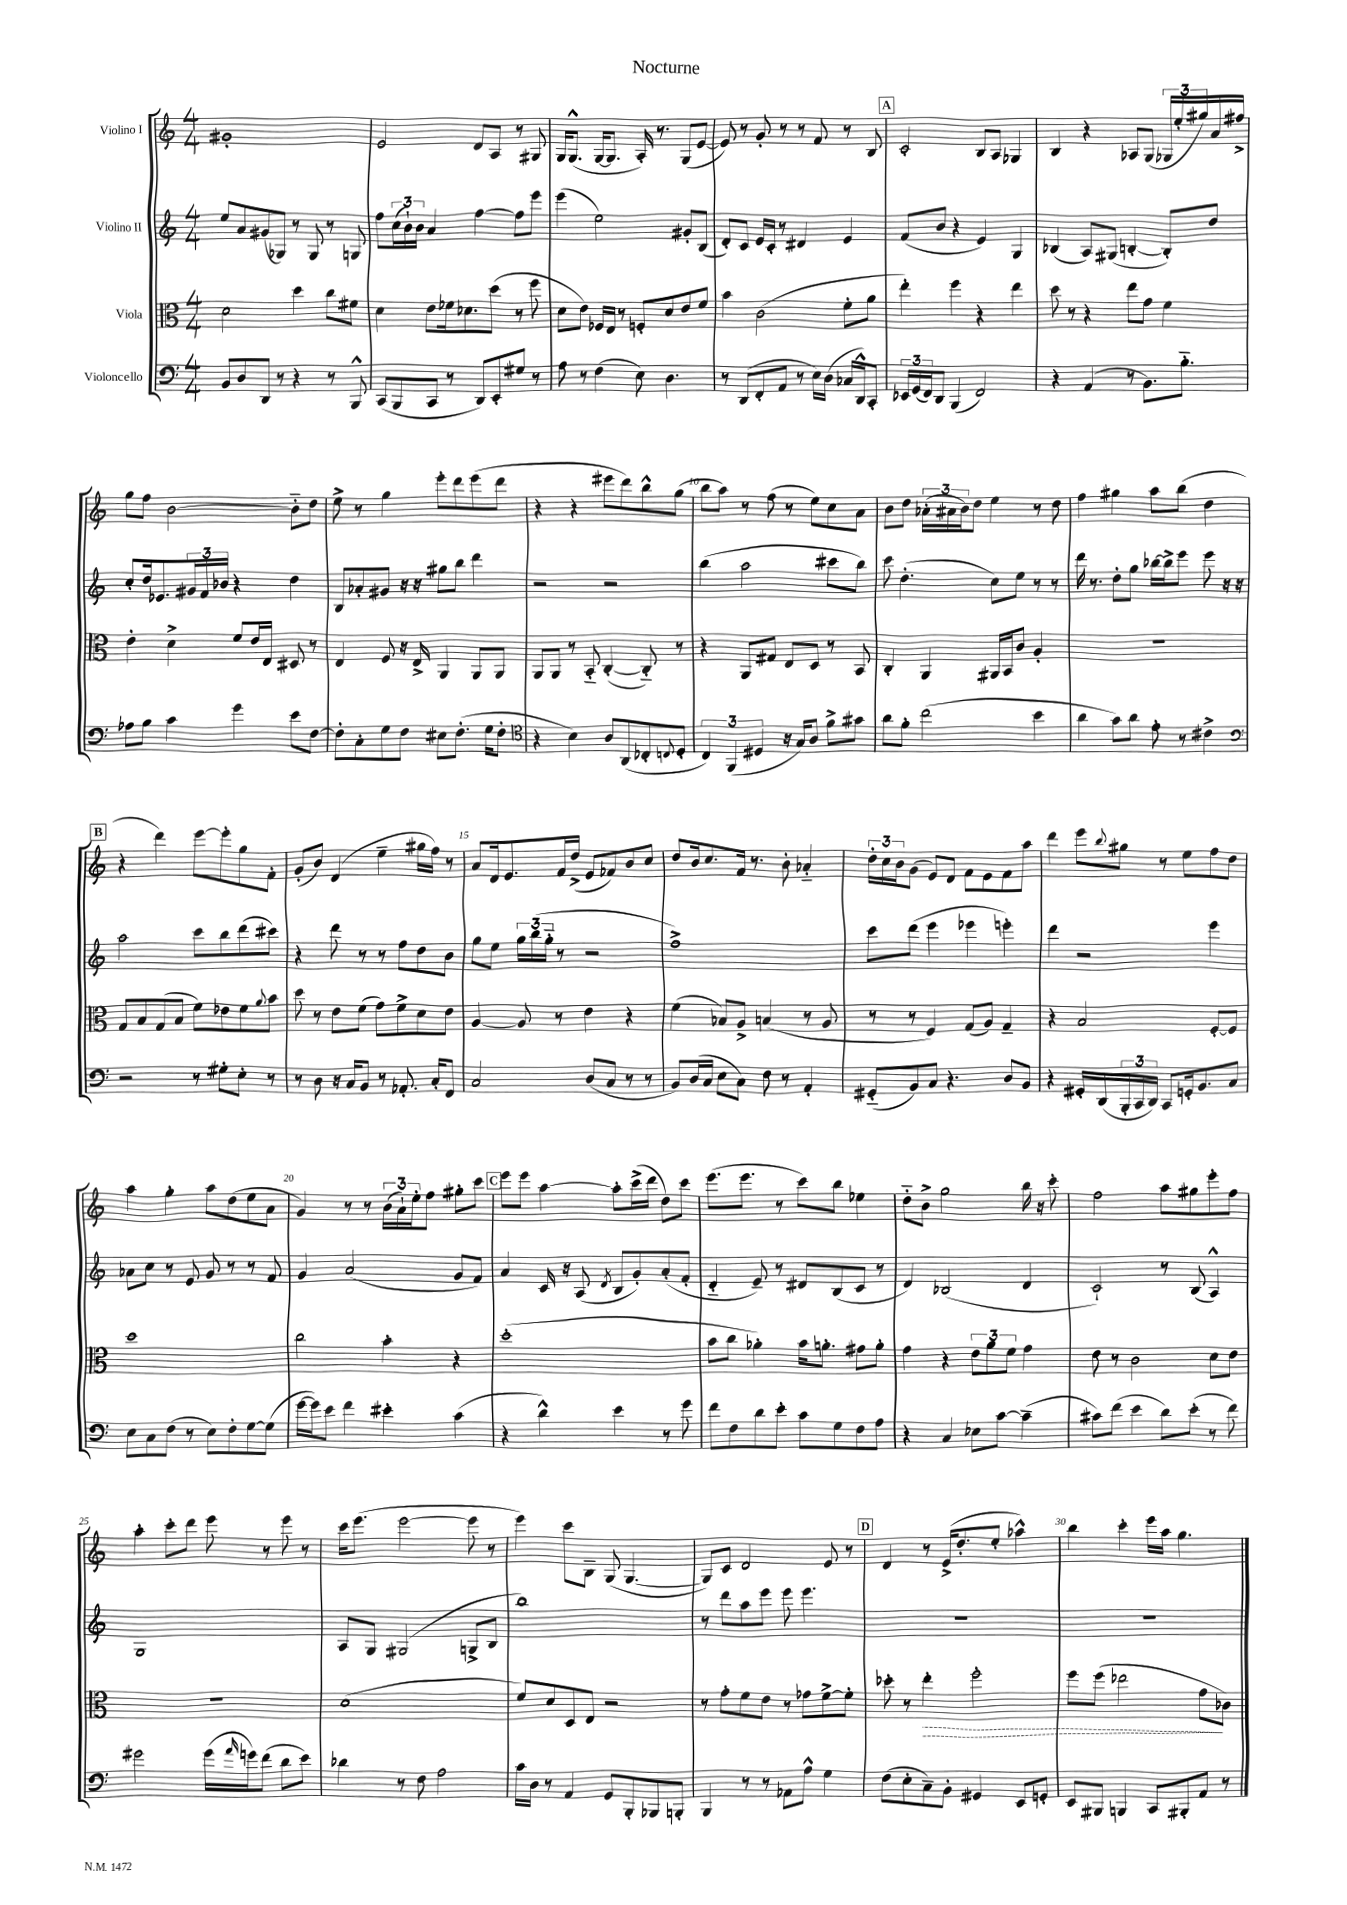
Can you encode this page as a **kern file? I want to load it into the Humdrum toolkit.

**kern	**kern	**dynam	**kern	**kern
*part4	*part3	*part3	*part2	*part1
*staff4	*staff3	*staff3	*staff2	*staff1
*I"Violoncello	*I"Viola	*	*I"Violino II	*I"Violino I
*clefF4	*clefC3	*	*clefG2	*clefG2
*k[]	*k[]	*	*k[]	*k[]
*M4/4	*M4/4	*	*M4/4	*M4/4
=1	=1	=1	=1	=1
8BB/L	2d\	.	8ee/L	1g#X'
8D/	.	.	8a/	.
8DD/J	.	.	(8g#X/	.
8r	.	.	8G-X/J)	.
4r	4dd\	.	8r	.
.	.	.	8G-/	.
8r	8cc\L	.	8r	.
8BBB^^/	8f#X\J	.	8Gn/	.
=2	=2	=2	=2	=2
(8CC/L	4d\	.	8ff\L	2e/
8BBB/	.	.	(24cc\L	.
.	.	.	24b`\)	.
.	.	.	24b\JJ	.
8CC/J	8e\L	.	4a/	.
8r	16f-X\k	.	.	.
.	8.d-X\	.	.	.
8DD/L)	.	.	[4ff\	8d/L
8EE'/	(8dd\J	.	.	8A/J
8G#X/J	8r	.	8ff\L]	8r
8r	8ff\	.	8eee\J	8G#X/
=3	=3	=3	=3	=3
8A\	8d\L	.	(4eee\	16G/KL
.	.	.	.	(8.G^^/J
8r	8e\J)	.	.	.
(4F\	16F-X/LL	.	2ee\)	[16G/KL
.	16E/JJ	.	.	8.G/J]
.	8r	.	.	.
8E\)	8Fn'/L	.	.	16A'/)
.	.	.	.	8.r
4.D\	8d/	.	.	.
.	8e/	.	8g#X'/L	(8G/L
.	8f/J	.	(8B/J	[8e/J
=4	=4	=4	=4	=4
8r	4b\	.	8d'/L)	8e/])
(8DD/L	.	.	8c/J	8r
8FF'/	(2c\	.	16e/LL	8g'/
.	.	.	16c'/JJ	.
8AA/J	.	.	8r	8r
8r	.	.	4d#X/	8r
16E\LL)	.	.	.	8f/
(16D\JJ	.	.	.	.
16C-X/LL	8f'\L	.	4e/	8r
16DD^^/J)	.	.	.	.
8CC'/J	8a\J	.	.	8B/
!!LO:REH:place=s1:t=A
=5	=5	=5	=5	=5
24EE-X/LL	4ee'\)	.	(8f/L	2c'/
(24GG/	.	.	.	.
24FF/J)	.	.	.	.
8DD/J	.	.	8b/J	.
(4BBB/	4ff\	.	4r	.
2FF/)	4r	.	4e/)	8B/L
.	.	.	.	8A/J
.	4ee\	.	4G/	4G-X/
=6	=6	=6	=6	=6
4r	8dd\	.	(4B-X/	4B/
.	8r	.	.	.
(4AA/	4r	.	8A/L)	4r
.	.	.	(8G#X/J	.
8r	8ee\L	.	[4Bn'/	8A-X/L
8.BB\L)	8g\J	.	.	(8G/J
.	4f\	.	8B'/L])	24G-X/LL
.	.	.	.	24ee'/
8.B\J	.	.	.	.
.	.	.	.	24gg#X/)
.	.	.	8dd/J	16a/
.	.	.	.	16ff#X^/JJ
!!LO:LB:g=z
=7	=7	=7	=7	=7
8A-X\L	4e'\	.	8cc'/L	8gg\L
8B\J	.	.	16dd/k	8ff\J
.	.	.	8.e-X/	.
4c\	4d^\	.	.	[2b\
.	.	.	24g#X/L	.
.	.	.	24f/	.
.	.	.	24b-X/JJ	.
4g\	8f/L	.	4r	.
.	16e/L	.	.	.
.	16E/JJ	.	.	.
8e\L	8D#X/	.	4dd\	8b\L]
[8F\J	8r	.	.	8dd\J
=8	=8	=8	=8	=8
8F'\L]	4E/	.	8B/L	8ee^\
8C'\	.	.	8a-X'/	8r
8G\	8F/	.	8g#X/J	4gg\
8F\J	16r	.	16r	.
.	16E^/	.	16r	.
8E#X\L	4AA/	.	8gg#X\L	8eee'\L
(8.F'\J	.	.	8bb\J	8ddd\
.	8AA/L	.	4ddd\	(8eee\
16G\KL	.	.	.	.
8F'\J	8AA/J	.	.	8ddd\J
=9	=9	=9	=9	=9
*clefC4	*	*	*	*
4r	8AA/L	.	2r	4r
.	8AA/J	.	.	.
4B\)	8r	.	.	4r
.	8BB/	.	.	.
8A/L	([4C'/	.	2r	8eee#X\L
(8AA/	.	.	.	8ddd\)
8C-X'/	8C/])	.	.	8bb^^\
8qqCn/	.	.	.	.
8D'/J	8r	.	.	(8gg\J
=10	=10	=10	=10	=10
6C/)	4r	.	(4bb\	8bb\L
.	.	.	.	8aa\J)
(6FF/	.	.	.	.
.	8AA/L	.	2aa\	8r
6D#X/	.	.	.	.
.	8G#X/J	.	.	(8ff\
16r	8E/L	.	.	8r
16G/KL)	.	.	.	.
8A/J	8D/J	.	.	8ee\L)
8f^\L	8r	.	8ccc#X\L	8cc\
8g#X\J	8BB/	.	8bb\J)	8a\J
=11	=11	=11	=11	=11
8a\L	4C'/	.	8ccc\	8b\L
8f'\J	.	.	(4.dd'\	8dd\J
(2cc\	4AA/	.	.	(24a-X'\LL
.	.	.	.	24a#X\
.	.	.	.	24b\J)
.	.	.	.	8dd\J
.	16AA#X/LL	.	8cc\L)	4ee\
.	16BB/J	.	.	.
.	8c/J	.	8ee\J	.
4b\	4A'/	.	8r	8r
.	.	.	8r	8dd\
=12	=12	=12	=12	=12
4a\	1r	.	16ddd\	4ff\
.	.	.	8.r	.
8g\L)	.	.	8dd'\L	4gg#X\
8a\J	.	.	8gg\J	.
8e'\	.	.	[16bb-X\LL	8aa\L
.	.	.	16bb-^\J]	.
8r	.	.	8eee\J	(8bb\J
4c#X^\	.	.	8eee\	4dd\
.	.	.	16r	.
.	.	.	16r	.
!!LO:LB:g=z
!!LO:REH:place=s1:t=B
=13	=13	=13	=13	=13
*clefF4	*	*	*	*
2r	8G/L	.	2aa\	4r
.	8B/	.	.	.
.	(8G/	.	.	4ddd\)
.	8B/J	.	.	.
8r	8f\L)	.	8ccc\L	[8eee\L
8G#X'\L	8e-X\	.	8bb\	8eee'\]
8E'\J	8f\	.	(8ddd\	8gg\
.	8qqa/	.	.	.
8r	8b\J	.	8ccc#X\J)	8f'\J
=14	=14	=14	=14	=14
8r	8dd\	.	4r	(8g'/L
8D\	8r	.	.	8b/J)
16r	8e\L	.	8ddd\	(4d/
16C/KL	.	.	.	.
8BB/J	(8f\J	.	8r	.
8r	8g\L)	.	8r	4ee~\
8.AA-X'/	8f^\	.	8ff\L	.
.	8d\	.	8dd\	16gg#X\LL
16C'/KL	.	.	.	16ff\JJ)
8FF/J	8e\J	.	8b\J	8r
=15	=15	=15	=15	=15
2C/	[4A/	.	8gg\L	8a/L
.	.	.	8ee\J	16d/k
.	.	.	.	8.e/
.	8A/]	.	24gg\LL	.
.	.	.	(24bb\	.
.	.	.	24gg\JJ	.
.	8r	.	8r	16f/L
.	.	.	.	(16dd^/JJ
(8D/L	4e\	.	2r	8e/L
8C/J	.	.	.	8f-X/)
8r	4r	.	.	8b/
8r	.	.	.	8cc/J
=16	=16	=16	=16	=16
8BB/L)	(4f\	.	1ff^)	8dd/L
(16D/L	.	.	.	16b/k
16C/JJ	.	.	.	8.cc/
8E\L	8B-X/L)	.	.	.
8C\J)	8A^/J	.	.	16f/Jk
.	.	.	.	8.r
8F\	(4Bn/	.	.	.
8r	.	.	.	8b'\
4AA'/	8r	.	.	4a-X/
.	8A/	.	.	.
=17	=17	=17	=17	=17
(8GG#X/L	8r	.	8ccc\L	24dd'\LL
.	.	.	.	24cc\
.	.	.	.	24b\J
8BB/)	8r	.	(8ddd\J	(8g\J
8C/J	4F/)	.	4eee\	8e/L)
4.r	.	.	.	8d/J
.	(8G/L	.	4eee-X\	8f\L
.	8A/J)	.	.	8e\
8D/L	4G~/	.	4eeen'\)	8f\
8BB/J	.	.	.	8aa\J
=18	=18	=18	=18	=18
4r	4r	.	4ddd\	4ddd\
16GG#X'/LL	2B/	.	2r	8eee\L
(16DD/	.	.	.	.
.	.	.	.	8qqbb/
24BBB'/	.	.	.	8gg#X\J
24CC/	.	.	.	.
24DD/JJ)	.	.	.	.
8CC/L	.	.	.	8r
16GGn'/k	.	.	.	8ee\L
8.BB/	.	.	.	.
.	[8F'/L	.	4eee\	8ff\
8C/J	8F/J]	.	.	8dd\J
!!LO:LB:g=z
=19	=19	=19	=19	=19
8E\L	1dd	.	8a-X\L	4aa\
8C\	.	.	8cc\J	.
(8F\J	.	.	8r	4gg'\
8r	.	.	8e/	.
8E\L)	.	.	8g/	8aa\L
8F'\	.	.	8r	(8dd\
[8G\	.	.	8r	8ee\
(8G\J]	.	.	8f/	8a\J
=20	=20	=20	=20	=20
[16g\LL	2cc\	.	4g/	4g/)
16g\J])	.	.	.	.
8e\J	.	.	.	.
4f\	.	.	(2a/	8r
.	.	.	.	8r
4e#X'\	4b'\	.	.	(24b\LL
.	.	.	.	24a`\)
.	.	.	.	24ee'\J
.	.	.	.	8ff\J
(4c\	4r	.	8g/L	8gg#X'\L
.	.	.	8f/J)	8ccc\J
!!LO:REH:place=s1:t=C
=21	=21	=21	=21	=21
4r	(1dd'	.	4a/	8eee\L
.	.	.	.	8eee\J
4d^^\)	.	.	16c/	[4aa\
.	.	.	16r	.
.	.	.	(8A/	.
.	.	.	8qd/	.
4e\	.	.	8B/L	8aa'\L]
.	.	.	8g'/)	(16ccc^\L
.	.	.	.	16ddd\JJ
8r	.	.	(8a'/	8dd\L)
8g\	.	.	8f'/J	8ccc\J
=22	=22	=22	=22	=22
8f\L	8b\L	.	4d/	(8.eee\L
8F\	8cc\J	.	.	.
.	.	.	.	8.eee\J
8d\	4a-X'\)	.	8e~/)	.
8e'\J	.	.	8r	8r
8c\L	16b\KL	.	8d#X/L	8ccc\L)
.	8.an'\J	.	.	.
8G\	.	.	(8B/	8bb\J
8F\	8g#X\L	.	8c/J	4ee-X\
8A\J	8a'\J	.	8r	.
=23	=23	=23	=23	=23
4r	4g\	.	4d/)	8dd\L
.	.	.	.	8b^\J
4C/	4r	.	(2B-X/	2gg\
8E-X\L	12e\L	.	.	.
.	12a\	.	.	.
[8c\J	.	.	.	.
.	12f\J	.	.	.
(4c~\]	4g\	.	4d/	16bb\
.	.	.	.	16r
.	.	.	.	8ccc'\
=24	=24	=24	=24	=24
8c#X\L)	8e\	.	2c`/)	2ff\
(8f\J	8r	.	.	.
4e\	2c\	.	.	.
8d\L)	.	.	8r	8aa\L
(8e'\J	.	.	(8B/	8gg#X\
8r	8d\L	.	4A^^/)	8eee'\
8f\)	8e\J	.	.	8ff\J
!!LO:LB:g=z
=25	=25	=25	=25	=25
2g#X\	1r	.	1G	4aa'\
.	.	.	.	8ccc'\L
.	.	.	.	8ddd\J
(16g#\LL	.	.	.	8eee\
16qqa/	.	.	.	.
16gn\J)	.	.	.	.
(8f\J	.	.	.	8r
8d\L	.	.	.	8eee\
8e\J)	.	.	.	8r
=26	=26	=26	=26	=26
4d-X\	(1d	.	8A/L	16ccc\KL
.	.	.	.	(8.eee\J
.	.	.	8G/J	.
8r	.	.	(2G#X/	[2eee\
8F\	.	.	.	.
2A\	.	.	.	.
.	.	.	8Gn^/L	8eee\]
.	.	.	8B/J	8r
=27	=27	=27	=27	=27
16c\LL	8f/L)	.	1bb)	4eee\)
16D\JJ	.	.	.	.
8r	8d/	.	.	.
4AA/	8D/	.	.	8ccc\L
.	8E/J	.	.	8B~\J
8GG/L	2r	.	.	(8G/
8BBB'/	.	.	.	[4.G/
8BBB-X/	.	.	.	.
8BBBn'/J	.	.	.	.
=28	=28	=28	=28	=28
4BBB/	8r	.	8r	8G/L])
.	8g'\L	.	8ddd\L	8c/J
8r	8f\	.	8aa\	2d/
8r	8e\J	.	8eee\J	.
8AA-X\L	8r	.	8eee\	.
8A^^\J	8g-X\L	.	4.eee\	.
4G\	[8f^\	.	.	8e/
.	8f'\J]	.	.	8r
!!LO:REH:place=s1:t=D
=29	=29	=29	=29	=29
(8F\L	8dd-X'\	.	1r	4d/
8E'\	8r	.	.	.
!	!	!LO:HP:b	!	!
8C~\)	4ee'\	>	.	8r
8BB'\J	.	.	.	(16e^/KL
.	.	.	.	8.dd'/
4GG#X/	2ff'\	.	.	.
.	.	.	.	8ee'/J
8EE/L	.	.	.	4aa-X^^\)
8GGn'/J	.	.	.	.
=30	=30	=30	=30	=30
8EE/L	8ff\L	.	1r	4bb\
8BBB#X/J	(8ff\J	.	.	.
4BBBn/	2ee-X\	.	.	4ccc'\
8CC/L	.	.	.	16eee\LL
.	.	.	.	16aa\JJ
8BBB#X'/	.	.	.	4.gg\
8AA/J	8g\L	.	.	.
8r	8c-X\J)	]	.	.
==	==	==	==	==
*-	*-	*-	*-	*-
